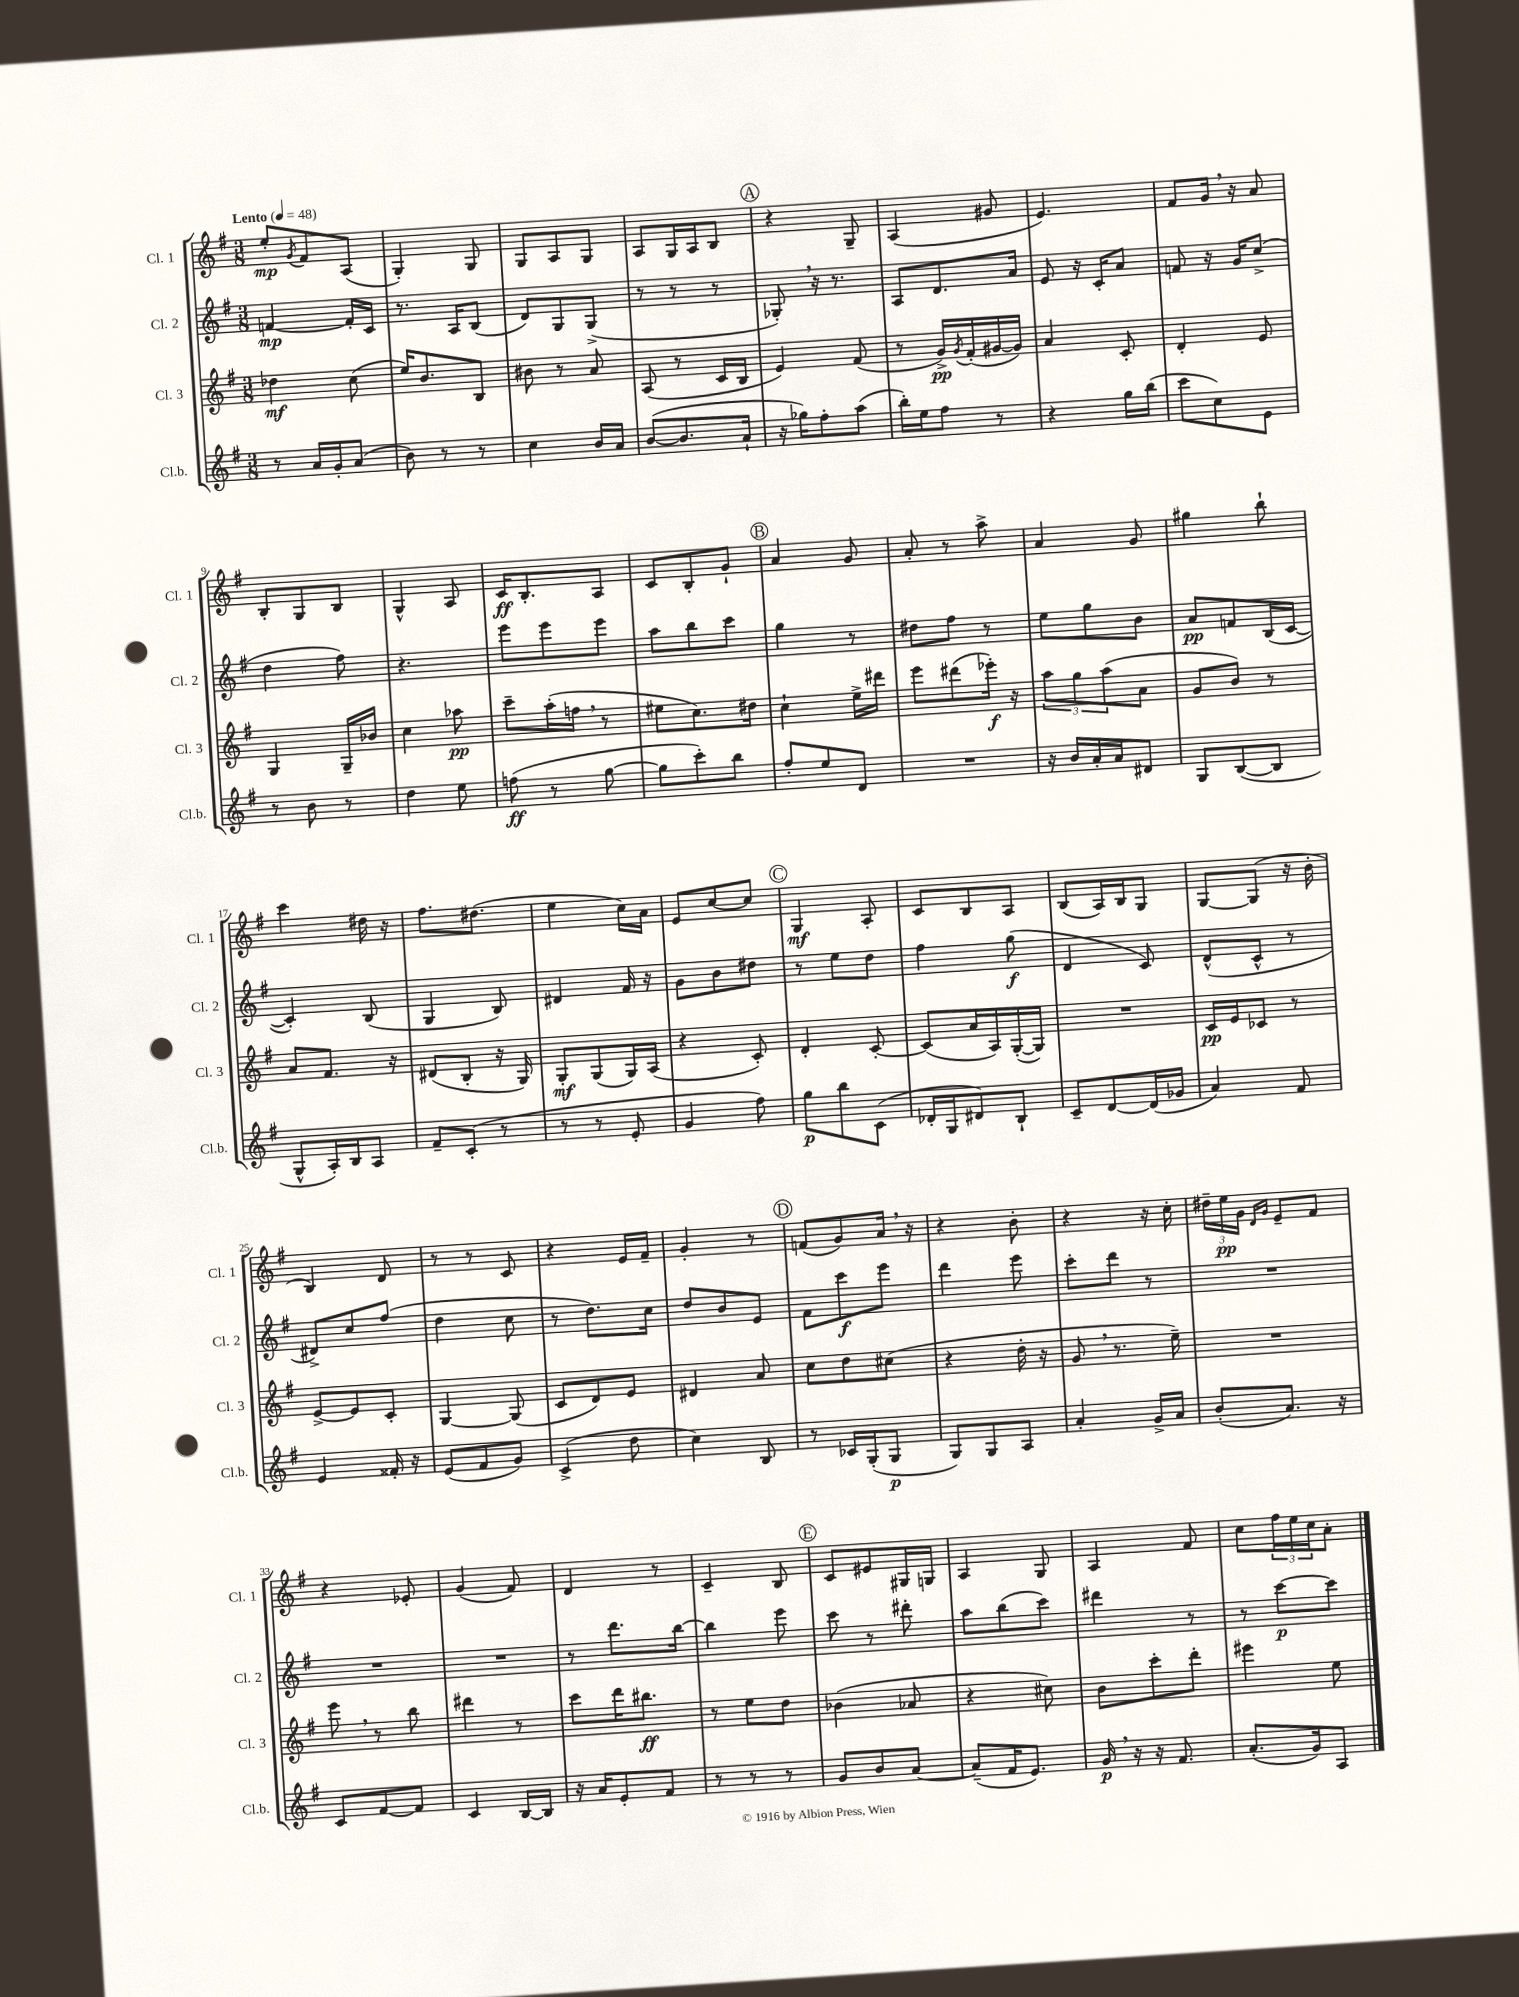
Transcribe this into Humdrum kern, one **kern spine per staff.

**kern	**dynam	**kern	**dynam	**kern	**dynam	**kern	**dynam
*part4	*part4	*part3	*part3	*part2	*part2	*part1	*part1
*staff4	*staff4	*staff3	*staff3	*staff2	*staff2	*staff1	*staff1
*I"Cl.b.	*	*I"Cl. 3	*	*I"Cl. 2	*	*I"Cl. 1	*
*I'Cl.b.	*	*I'Cl. 3	*	*I'Cl. 2	*	*I'Cl. 1	*
*clefG2	*	*clefG2	*	*clefG2	*	*clefG2	*
*k[f#]	*	*k[f#]	*	*k[f#]	*	*k[f#]	*
*M3/8	*	*M3/8	*	*M3/8	*	*M3/8	*
*MM48	*	*MM48	*	*MM48	*	*MM48	*
=1	=1	=1	=1	=1	=1	=1	=1
!	!	!	!	!	!	!LO:TX:a:B:t=Lento	!
8r	.	4dd-X\	mf	[4fn/	mp	8ee'/L	mp
.	.	.	.	.	.	8qg/	.
16a/LL	.	.	.	.	.	8f#/	.
16g'/J	.	.	.	.	.	.	.
(8a/J	.	(8cc\	.	16f'/LL]	.	(8A/J	.
.	.	.	.	16c/JJ	.	.	.
=2	=2	=2	=2	=2	=2	=2	=2
8b\)	.	16ee/KL)	.	8.r	.	4G'/)	.
.	.	8.b/	.	.	.	.	.
8r	.	.	.	.	.	.	.
.	.	.	.	16A/KL	.	.	.
8r	.	8B/J	.	(8B/J	.	8G/	.
=3	=3	=3	=3	=3	=3	=3	=3
4cc\	.	8b#X\	.	8d/L)	.	8G/L	.
.	.	8r	.	8G/	.	8A/	.
16b/LL	.	8a/	.	(8G^/J	.	8G/J	.
16a/JJ	.	.	.	.	.	.	.
=4	=4	=4	=4	=4	=4	=4	=4
([8b/L	.	(8A/	.	8r	.	8A/L	.
8.b/]	.	8r	.	8r	.	16G/L	.
.	.	.	.	.	.	16A/J	.
.	.	16c/LL	.	8r	.	8B/J	.
16a`/Jk	.	16B/JJ	.	.	.	.	.
!!LO:REH:place=s1:t=A
=5	=5	=5	=5	=5	=5	=5	=5
16r	.	4e/)	.	8G-X',/)	.	4r	.
16gg-X\KL)	.	.	.	.	.	.	.
8ff#'\	.	.	.	16r	.	.	.
.	.	.	.	8.r	.	.	.
(8aa\J	.	(8f#/	.	.	.	8G~/	.
=6	=6	=6	=6	=6	=6	=6	=6
16bb'\LL)	.	8r	.	8A/L	.	(4A/	.
16ee\J	.	.	.	.	.	.	.
8ff#\J	.	16g^/LL)	pp	8.d/	.	.	.
.	.	8qg/	.	.	.	.	.
.	.	(16f#'/	.	.	.	.	.
8r	.	[16g#X/	.	.	.	8g#X/	.
.	.	16g#/JJ])	.	16a/Jk	.	.	.
=7	=7	=7	=7	=7	=7	=7	=7
4r	.	4a/	.	8e/	.	4.e/)	.
.	.	.	.	16r	.	.	.
.	.	.	.	16c'/KL	.	.	.
16gg\LL	.	8c'/	.	8a/J	.	.	.
(16bb\JJ	.	.	.	.	.	.	.
=8	=8	=8	=8	=8	=8	=8	=8
8ccc\L	.	4d'/	.	8fn/	.	8f#/L	.
8cc\)	.	.	.	16r	.	16g,/Jk	.
.	.	.	.	16g/KL	.	16r	.
8e\J	.	8e/	.	(8cc^/J	.	8a/	.
!!LO:LB:g=z
=9	=9	=9	=9	=9	=9	=9	=9
8r	.	4G/	.	4dd\	.	8B'/L	.
8b\	.	.	.	.	.	8G/	.
8r	.	16G~/LL	.	8ff#\)	.	8B/J	.
.	.	16b-X/JJ	.	.	.	.	.
=10	=10	=10	=10	=10	=10	=10	=10
4dd\	.	4cc\	.	4.r	.	4G^^/	.
8ee\	.	8aa-X\	pp	.	.	8A/	.
=11	=11	=11	=11	=11	=11	=11	=11
(8ffn\	ff	8ccc~\L	.	8eee\L	.	16c/KL	ff
.	.	.	.	.	.	8.B'/	.
8r	.	(16aa'\L	.	8eee\	.	.	.
.	.	16ffn,\JJ	.	.	.	.	.
[8gg\	.	8r	.	8eee\J	.	8A/J	.
=12	=12	=12	=12	=12	=12	=12	=12
8gg\L]	.	8ee#X\L	.	8aa\L	.	8c/L	.
8ccc'\)	.	8.cc\)	.	8bb\	.	8B'/	.
8bb\J	.	.	.	8ccc\J	.	8g`/J	.
.	.	16dd#X\Jk	.	.	.	.	.
!!LO:REH:place=s1:t=B
=13	=13	=13	=13	=13	=13	=13	=13
8ff#'/L	.	4cc`\	.	4gg\	.	4a/	.
8ee/	.	.	.	.	.	.	.
8d/J	.	16ee^\LL	.	8r	.	8g/	.
.	.	16ddd#X\JJ	.	.	.	.	.
=14	=14	=14	=14	=14	=14	=14	=14
4.r	.	8eee\L	.	8dd#X\L	.	8a'/	.
.	.	(8ddd#X\	.	8ff#\J	.	8r	.
.	.	16eee-X'\Jk)	f	8r	.	8aa^\	.
.	.	16r	.	.	.	.	.
=15	=15	=15	=15	=15	=15	=15	=15
16r	.	12aa\L	.	8ee\L	.	4a/	.
16b/LL	.	.	.	.	.	.	.
.	.	12gg\	.	.	.	.	.
16a'/	.	.	.	8gg\	.	.	.
.	.	(12aa\	.	.	.	.	.
16a/J	.	.	.	.	.	.	.
8d#X/J	.	8a\J	.	8b\J	.	8g/	.
=16	=16	=16	=16	=16	=16	=16	=16
8G/L	.	8g/L	.	8a/L	pp	4gg#X\	.
([8B/	.	8b/J)	.	8fn/	.	.	.
8B/J]	.	8r	.	(16B/L	.	8bb`\	.
.	.	.	.	[16c/JJ	.	.	.
!!LO:LB:g=z
=17	=17	=17	=17	=17	=17	=17	=17
8G^^/L	.	8a/L	.	4c'/])	.	4ccc\	.
16A'/L)	.	8.f#/J	.	.	.	.	.
16B/J	.	.	.	.	.	.	.
8A/J	.	.	.	(8B/	.	16dd#X\	.
.	.	16r	.	.	.	16r	.
=18	=18	=18	=18	=18	=18	=18	=18
8f#~/L	.	(8d#X/L	.	4G/	.	8.ff#\L	.
(8c'/J	.	8B'/J	.	.	.	.	.
.	.	.	.	.	.	(8.dd#X\J	.
8r	.	16r	.	8B/)	.	.	.
.	.	16G/)	.	.	.	.	.
=19	=19	=19	=19	=19	=19	=19	=19
8r	.	8G'/L	mf	4d#X/	.	4ee\	.
8r	.	(8G/	.	.	.	.	.
8e'/	.	16G/L)	.	16f#/	.	16cc\LL)	.
.	.	(16A/JJ	.	16r	.	16a\JJ	.
=20	=20	=20	=20	=20	=20	=20	=20
4g/	.	4r	.	8g\L	.	8e/L	.
.	.	.	.	8b\	.	[8cc/	.
8ff#\)	.	8c'/)	.	8dd#X\J	.	8cc/J]	.
!!LO:REH:place=s1:t=C
=21	=21	=21	=21	=21	=21	=21	=21
8gg\L	p	4d'/	.	8r	.	4G/	mf
8bb\	.	.	.	8ee\L	.	.	.
(8c\J	.	[8c'/	.	8dd\J	.	8A'/	.
=22	=22	=22	=22	=22	=22	=22	=22
16d-X'/LL	.	(8c/L]	.	4ff#\	.	8c/L	.
16G/J	.	.	.	.	.	.	.
8d#X/)	.	16a/L	.	.	.	8B/	.
.	.	16A/)	.	.	.	.	.
8B`/J	.	([16G'/	.	(8gg\	f	8A/J	.
.	.	16G/JJ])	.	.	.	.	.
=23	=23	=23	=23	=23	=23	=23	=23
8c~/L	.	4.r	.	4d/	.	(8B/L	.
[8d/	.	.	.	.	.	16A/L)	.
.	.	.	.	.	.	16B/J	.
(16d/L]	.	.	.	8c/)	.	8G/J	.
16g-X/JJ	.	.	.	.	.	.	.
=24	=24	=24	=24	=24	=24	=24	=24
4a/)	.	16c/LL	pp	(8d^^/L	.	[8G/L	.
.	.	16e/J	.	.	.	.	.
.	.	8c-X/J	.	8c^^/J	.	(8G/J]	.
8f#/	.	8r	.	8r	.	16r	.
.	.	.	.	.	.	16b'\	.
!!LO:LB:g=z
=25	=25	=25	=25	=25	=25	=25	=25
4e/	.	[8e^/L	.	8d#X^/L)	.	4B/)	.
.	.	8e/]	.	8cc/	.	.	.
16f##X'/	.	8c'/J	.	(8ff#/J	.	8d/	.
16r	.	.	.	.	.	.	.
=26	=26	=26	=26	=26	=26	=26	=26
(8e/L	.	[4G/	.	4dd\	.	8r	.
8f#/	.	.	.	.	.	8r	.
8g/J)	.	(8G/]	.	8cc\	.	8c/	.
=27	=27	=27	=27	=27	=27	=27	=27
(4c^/	.	8c/L	.	8r	.	4r	.
.	.	8d/)	.	8.dd\L)	.	.	.
8dd\	.	8e/J	.	.	.	16e/LL	.
.	.	.	.	16cc\Jk	.	16f#~/JJ	.
=28	=28	=28	=28	=28	=28	=28	=28
4cc\)	.	4d#X/	.	8dd/L	.	4g'/	.
.	.	.	.	8b/	.	.	.
8B/	.	8a/	.	8e/J	.	8r	.
!!LO:REH:place=s1:t=D
=29	=29	=29	=29	=29	=29	=29	=29
8r	.	8cc\L	.	8f#\L	.	(8fn/L	.
16c-X/LL	.	8dd\	.	8ccc\	f	8g/)	.
(16G'/J	.	.	.	.	.	.	.
8G/J	p	(8cc#X\J	.	8eee\J	.	16a,/Jk	.
.	.	.	.	.	.	16r	.
=30	=30	=30	=30	=30	=30	=30	=30
8G/L)	.	4r	.	4ddd\	.	4r	.
8G/	.	.	.	.	.	.	.
8A/J	.	16dd'\	.	8eee\	.	8b'\	.
.	.	16r	.	.	.	.	.
=31	=31	=31	=31	=31	=31	=31	=31
4a'/	.	8g,/	.	8ccc'\L	.	4r	.
.	.	8.r	.	8ddd\J	.	.	.
16g^/LL	.	.	.	8r	.	16r	.
16a/JJ	.	16ee~\)	.	.	.	16cc'\	.
=32	=32	=32	=32	=32	=32	=32	=32
(8b'/L	.	4.r	.	4.r	.	24dd#X~\LL	.
.	.	.	.	.	.	24ee\	pp
.	.	.	.	.	.	24g\JJ	.
.	.	.	.	.	.	16qqd/LL	.
.	.	.	.	.	.	16qqg/JJ	.
8.a/J)	.	.	.	.	.	8e~/L	.
.	.	.	.	.	.	8f#/J	.
16r	.	.	.	.	.	.	.
!!LO:LB:g=z
=33	=33	=33	=33	=33	=33	=33	=33
8c/L	.	8eee,\	.	4.r	.	4r	.
[8f#/	.	8r	.	.	.	.	.
8f#/J]	.	8bb\	.	.	.	8e-X'/	.
=34	=34	=34	=34	=34	=34	=34	=34
4c/	.	4ddd#X\	.	4.r	.	(4g/	.
[16B/LL	.	8r	.	.	.	8f#/)	.
16B/JJ]	.	.	.	.	.	.	.
=35	=35	=35	=35	=35	=35	=35	=35
16r	.	8ccc\L	.	8r	.	4d/	.
16a/KL	.	.	.	.	.	.	.
8e'/	.	16ddd\K	.	8.ddd\L	.	.	.
.	.	8.bb#X\J	ff	.	.	.	.
8f#/J	.	.	.	.	.	8r	.
.	.	.	.	[16bb\Jk	.	.	.
=36	=36	=36	=36	=36	=36	=36	=36
8r	.	8r	.	4bb\]	.	4c~/	.
8r	.	8ee\L	.	.	.	.	.
8r	.	8dd\J	.	8eee\	.	8B/	.
!!LO:REH:place=s1:t=E
=37	=37	=37	=37	=37	=37	=37	=37
8g/L	.	(4b-X\	.	8ccc\	.	8c/L	.
8b/	.	.	.	8r	.	8e#X/	.
[8a/J	.	8a-X/	.	8ddd#X'\	.	16G#X/L	.
.	.	.	.	.	.	16Gn/JJ	.
=38	=38	=38	=38	=38	=38	=38	=38
(8a~/L]	.	4r	.	8aa\L	.	4A/	.
16f#/K	.	.	.	(8bb\	.	.	.
8.e/J)	.	.	.	.	.	.	.
.	.	8cc#X\)	.	8ccc\J)	.	8G/	.
=39	=39	=39	=39	=39	=39	=39	=39
16g,/	p	8b\L	.	4ddd#X\	.	4A/	.
16r	.	.	.	.	.	.	.
16r	.	8ccc'\	.	.	.	.	.
8.f#/	.	.	.	.	.	.	.
.	.	8ddd'\J	.	8r	.	8f#/	.
=40	=40	=40	=40	=40	=40	=40	=40
(8.a'/L	.	4eee#X\	.	8r	.	8cc\L	.
.	.	.	.	[8ccc\L	p	24ff#\L	.
.	.	.	.	.	.	24ee\	.
16g/k)	.	.	.	.	.	.	.
.	.	.	.	.	.	24cc\J	.
8A/J	.	8ee\	.	8ccc\J]	.	8a'\J	.
==	==	==	==	==	==	==	==
*-	*-	*-	*-	*-	*-	*-	*-
